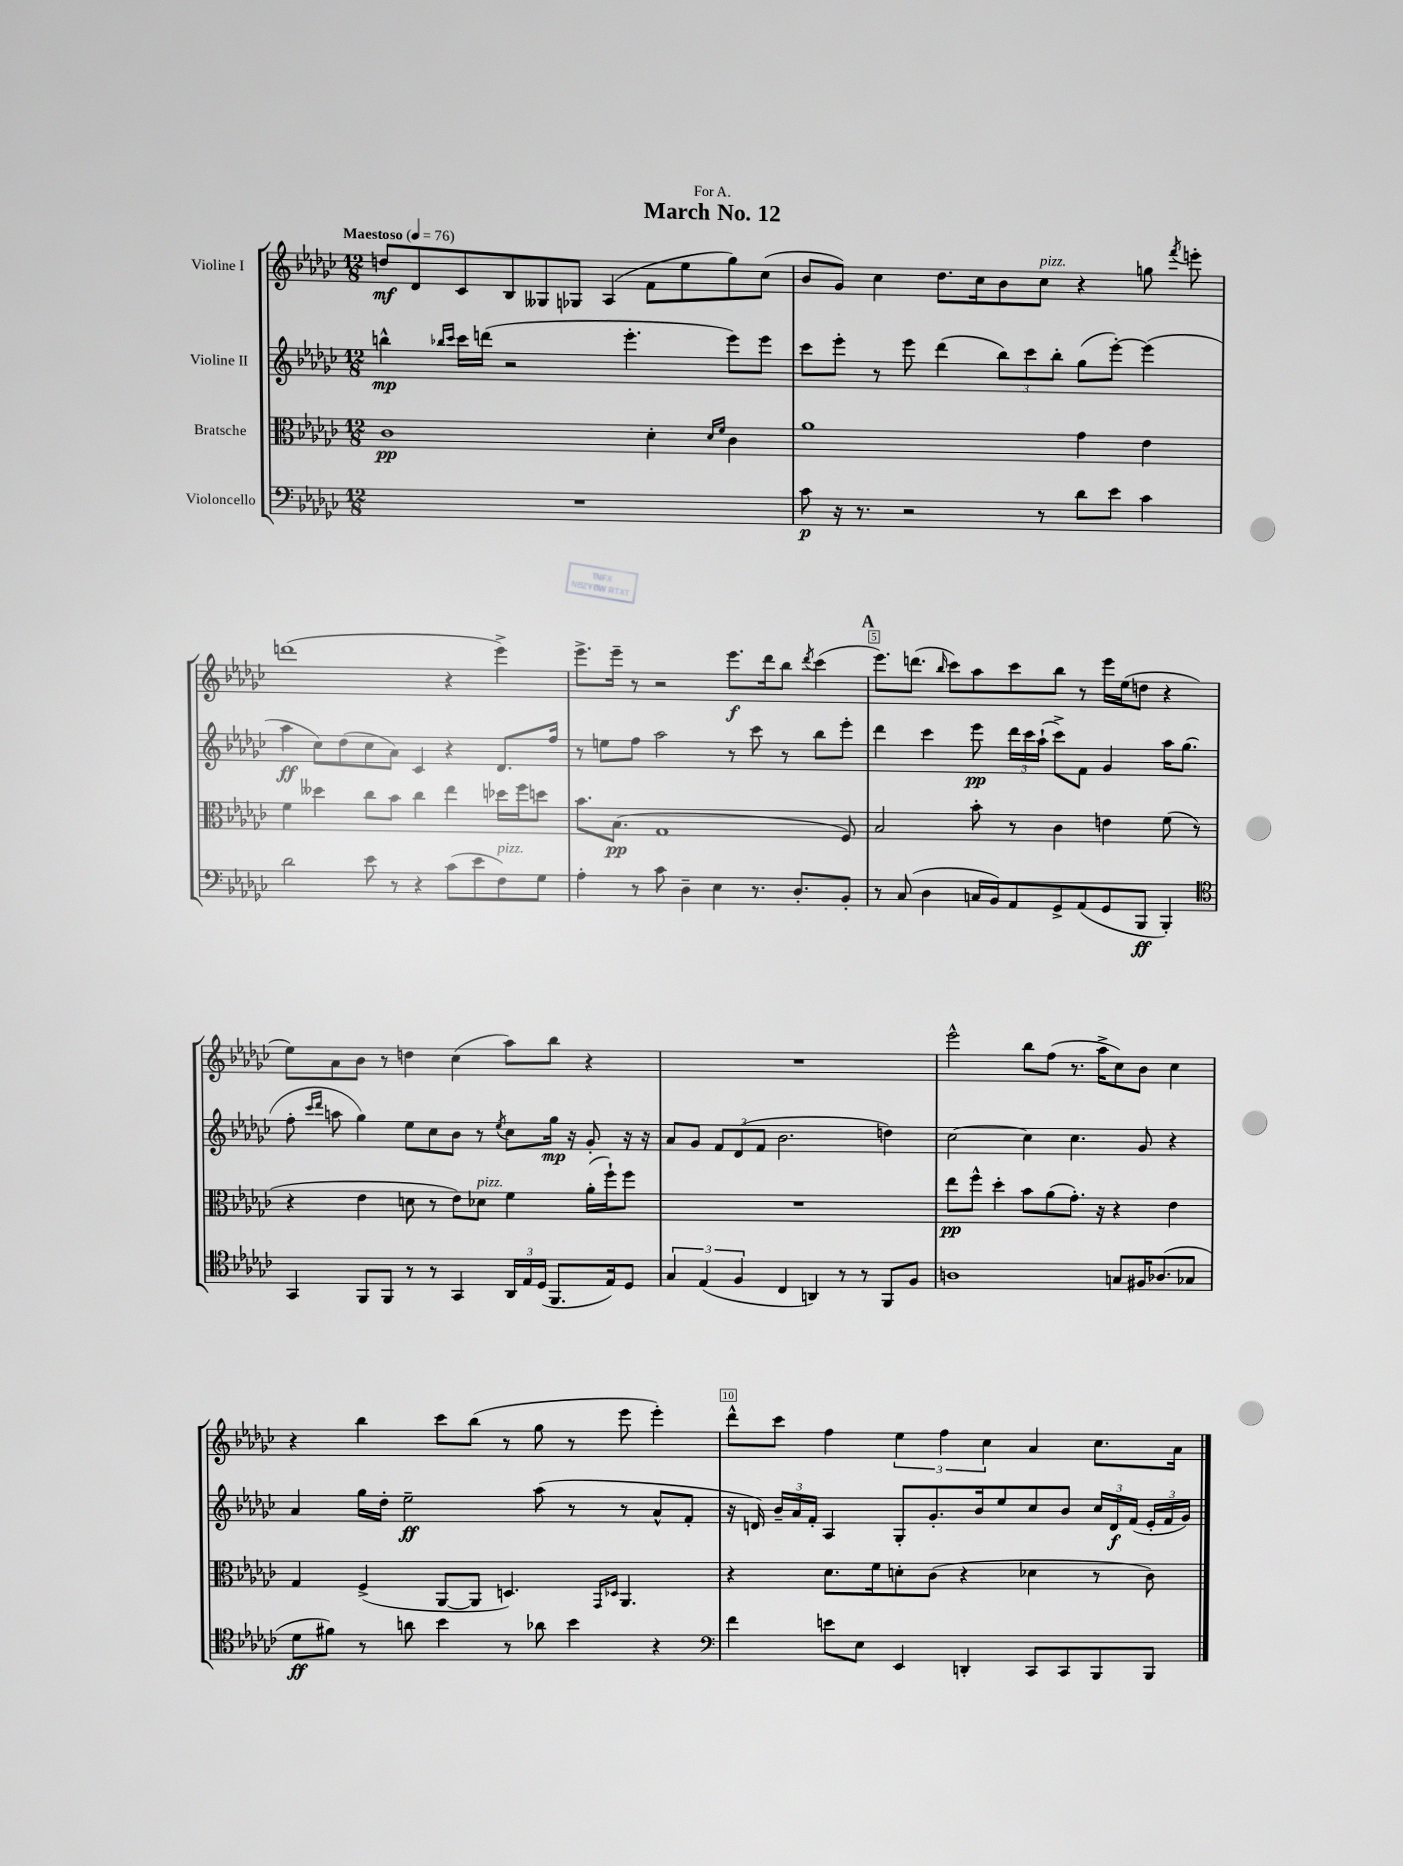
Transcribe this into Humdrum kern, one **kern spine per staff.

**kern	**kern	**kern	**kern
*staff4	*staff3	*staff2	*staff1
*clefF4	*clefC3	*clefG2	*clefG2
*k[b-e-a-d-g-c-]	*k[b-e-a-d-g-c-]	*k[b-e-a-d-g-c-]	*k[b-e-a-d-g-c-]
*M12/8	*M12/8	*M12/8	*M12/8
*MM76	*MM76	*MM76	*MM76
1.r	1c-	4bb^^	8dd
.	.	.	8d-
.	.	16qqbb-	.
.	.	16qqccc-	.
.	.	16ccc-	8c-
.	.	(16ddd	.
.	.	2r	8B-
.	.	.	8G--
.	.	.	8G-
.	.	.	(4A-
.	.	4.eee-'	.
.	4d-'	.	8f
.	.	.	8ee-
.	16qqd-	.	.
.	16qqf	.	.
.	4c-	8eee-)	8gg-)
.	.	8eee-	(8cc-
=	=	=	=
8c-	1a-	8ccc-	8b-
16r	.	8eee-'	8g-)
8.r	.	.	.
.	.	8r	4cc-
2r	.	8eee-	.
.	.	(4ddd-	8.dd-
.	.	.	16cc-
.	.	12bb-)	8b-
.	.	12ccc-	.
8r	.	.	8cc-
.	.	12bb-'	.
8d-	4g-	(8gg-	4r
8e-	.	[8eee-')	.
4c-	4e-	(4eee-]	8gg
.	.	.	8qfff
.	.	.	8eee'
=	=	=	=
2d-	4f	4aa-	(1ddd
.	4dd--	8cc-)	.
.	.	(8dd-	.
8e-	8cc-	8cc-	.
8r	8b-	8a-)	.
4r	4cc-	4c-	.
(8c-	4ee-	4r	4r
8e-	.	.	.
8F)	16dd-	8.d-	4eee-^)
.	16ff	.	.
8G-	8dd	.	.
.	.	16ff	.
=	=	=	=
4A-'	8.b-	8r	8.eee-^
.	.	8ee	.
.	(8.B-	.	16eee-~
8r	.	8ff	8r
8c-	1G-	2aa-	2r
4D-~	.	.	.
4E-	.	.	.
.	.	8r	8.eee-
8.r	.	8ccc-	.
.	.	.	16ddd-
.	.	8r	8bb-
8.D-'	.	.	.
.	.	.	8qddd-
.	.	8bb-	(4ccc-
8BB-'	8F)	8eee-'	.
=	=	=	=
8r	2B-	4ddd-	8.eee-)
(8C-	.	.	.
.	.	.	(8.ddd
4D-	.	4ccc-	.
.	.	.	16qqbb-
.	.	.	8ccc-)
16C	8b-'	8eee-	8aa-
16BB-)	.	.	.
8AA-	8r	24ddd-	8ccc-
.	.	24ccc-	.
.	.	(24aa-`	.
8GG-^	4c-	8ccc-^)	8bb-
(8AA-	.	8f	8r
8GG-	4e	4g-	16eee-
.	.	.	(16ee-
8BBB-	.	.	8dd
4BBB-')	(8f	16aa-	4r
.	.	(8.gg-	.
.	8r	.	.
=	=	=	=
*clefC4	*	*	*
4GG-	4r	8ff'	8ee-)
.	.	16qqccc-	.
.	.	16qqddd-	.
.	.	8aa	8a-
8FF	4e-	4gg-)	8b-
8FF	.	.	8r
8r	8d	8ee-	4dd
8r	8r	8cc-	.
4GG-	8e-)	8b-	(4cc-
.	8d-	8r	.
.	.	8qee-	.
24AA-	4f	8cc-	8aa-)
24E-	.	.	.
(24D-	.	.	.
8.FF	.	16gg-	8bb-
.	.	16r	.
.	(16a-'	8g-'	4r
16E-)	16ff`)	.	.
8D-	8ff	16r	.
.	.	16r	.
=	=	=	=
6G-	1.r	8a-	1.r
.	.	8g-	.
(6E-	.	.	.
.	.	12f	.
6F	.	(12d-	.
.	.	12f	.
4C-	.	2.b-	.
4AA)	.	.	.
8r	.	.	.
8r	.	.	.
8FF	.	4dd)	.
8F	.	.	.
=	=	=	=
1A	8ee-	[2cc-	2eee-^^
.	8ff^^	.	.
.	4dd-'	.	.
.	8b-	4cc-]	8bb-
.	(8a-	.	(8ff
.	8.g-')	4.cc-	8.r
.	16r	.	16aa-^
8G	4r	.	8cc-)
16F#	.	8g-	8b-
(8.A-	.	.	.
.	4e-	4r	4cc-
8G-	.	.	.
=	=	=	=
8d-	4G-	4a-	4r
8f#)	.	.	.
8r	(4F^	16gg-	4bb-
.	.	16dd-'	.
8a	.	2ee-~	.
4b-	[8AA-	.	8ccc-
.	8AA-]	.	(8bb-
8r	4.D)	.	8r
8a-	.	(8aa-	8gg-
4b-	.	8r	8r
.	16qqGG-	.	.
.	16qqD-	.	.
.	4.AA-	8r	8eee-
4r	.	8a-^^	4eee-')
.	.	8f'	.
=	=	=	=
*clefF4	*	*	*
4f	4r	16r	8ddd-^^
.	.	16d)	.
.	.	24b-~	8ccc-
.	.	24a-	.
.	.	24f'	.
8e	8.d-	4A-	4ff
8E-	.	.	.
.	16f	.	.
4EE-	8d'	8G-'	6ee-
.	(8c-	8.g-'	.
.	.	.	6ff
4DD'	4r	.	.
.	.	16b-	.
.	.	.	6cc-
.	.	8ee-	.
8CC-	4d-	8cc-	4a-
8CC-	.	8b-	.
8BBB-	8r	24cc-	8.cc-
.	.	24d	.
.	.	(24f	.
8BBB-	8c-)	24e-'	.
.	.	24f	.
.	.	.	16a-
.	.	24g-)	.
==	==	==	==
*-	*-	*-	*-
